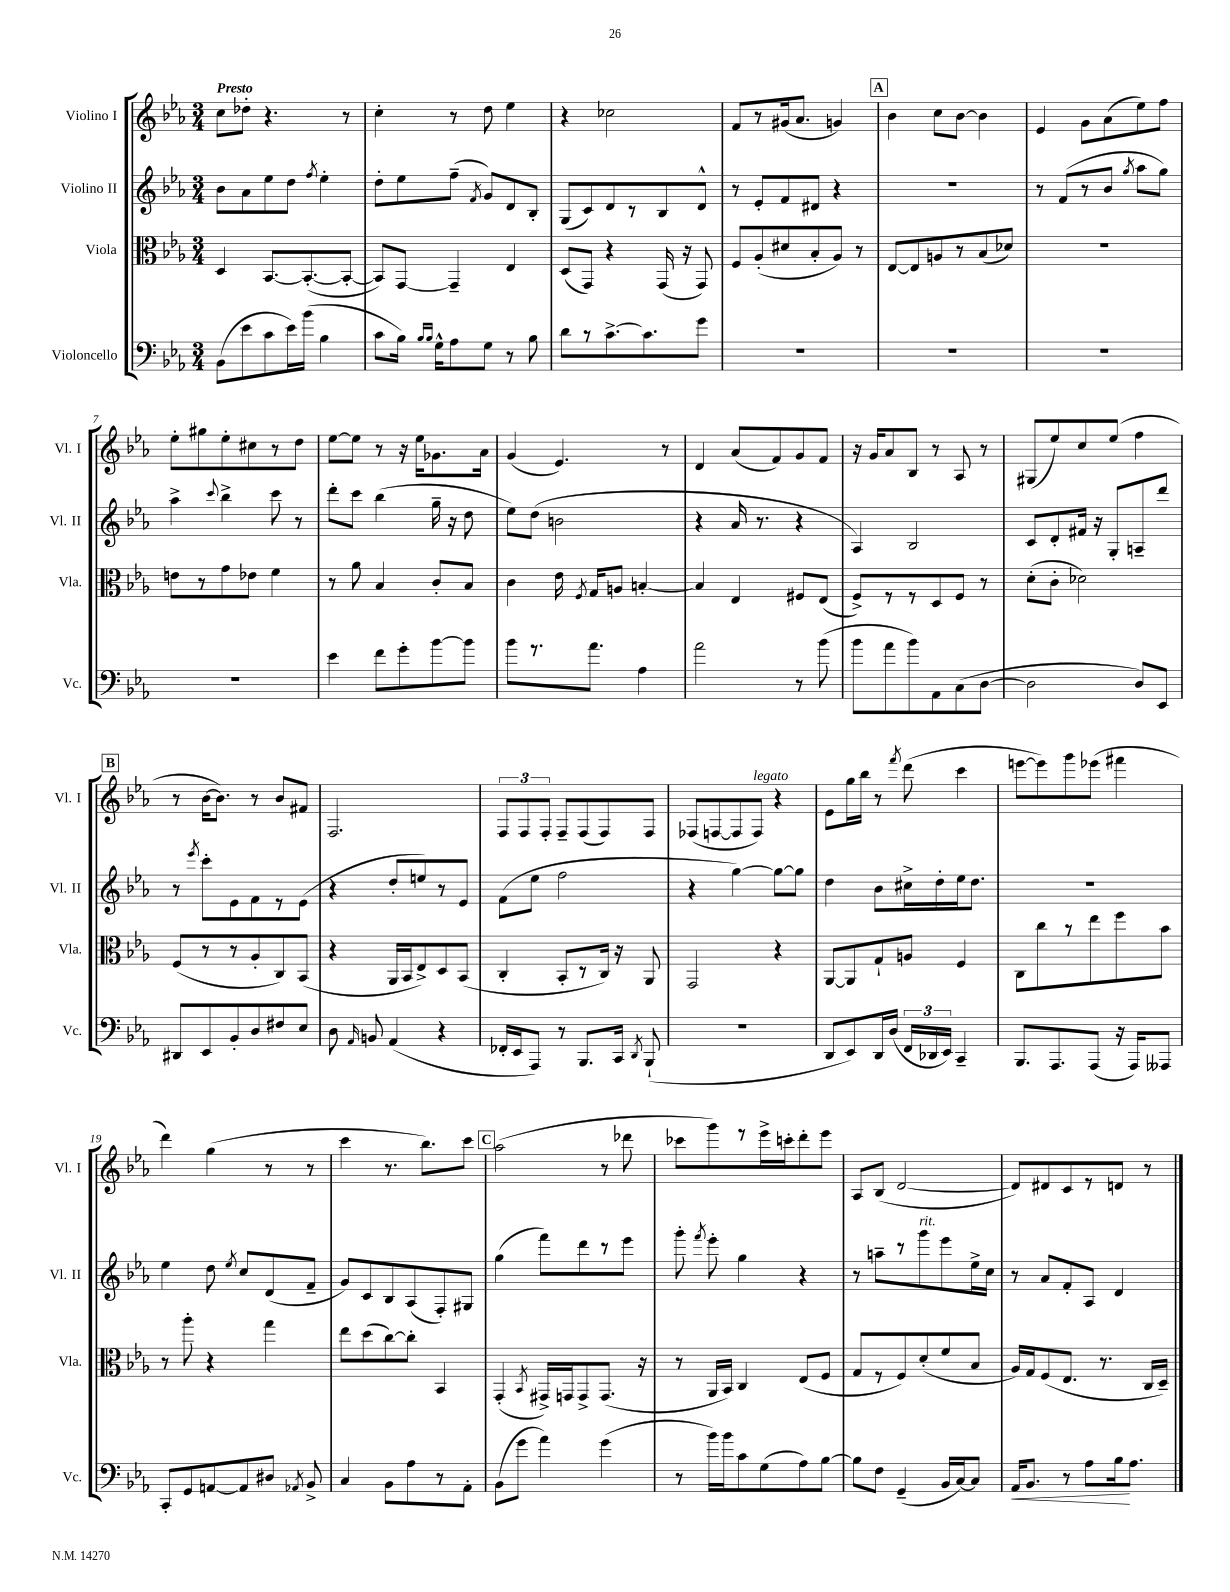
<<
\new StaffGroup <<
\new Staff = "s0" \with { instrumentName = "Violino I" shortInstrumentName = "Vl. I" } {
    \clef treble \key ees \major \numericTimeSignature \time 3/4 \tempo "Presto"
    \autoBeamOff c''8[ des''8]-. r4. r8 |
    c''4-. r8 d''8 ees''4 |
    r4 ces''2 |
    f'8[ r8 gis'16( aes'8.] g'4) |
    \mark \markup { \box "A" } bes'4 c''8[ bes'8]~ bes'4 |
    ees'4 g'8[ aes'8( ees''8) f''8] |
    ees''8[-. gis''8 ees''8-. cis''8 r8 d''8] |
    ees''8[~ ees''8] r8 r16 ees''16[ ges'8. aes'16] |
    g'4( ees'4.) r8 |
    d'4 aes'8[( f'8) g'8 f'8] |
    r16 g'16[ aes'8 bes8] r8 aes8 r8 |
    gis8[( ees''8) c''8 ees''8]( f''4 |
    \mark \markup { \box "B" } r8 bes'16[~ bes'8.]) r8 bes'8[ fis'8] |
    f2. |
    \tuplet 3/2 { f8[ f8 f8]-. } f8[-- f8( f8) f8] |
    fes8[( f8~ f8 f8]^\markup { \italic "legato" }) r4 |
    ees'8[ g''16 bes''16] r8 \acciaccatura { f'''8 } d'''8( c'''4 |
    e'''8[~ e'''8) g'''8 ees'''8]( fis'''4 |
    d'''4) g''4( r8 r8 |
    c'''4 r8. bes''8.[) c'''8] |
    \mark \markup { \box "C" } aes''2( r8 des'''8 |
    ces'''8[ g'''8) r8 ees'''16-> c'''16-. d'''8-. ees'''8] |
    aes8[ bes8]( d'2~ |
    d'8[) dis'8 c'8 r8 d'8] r8 \bar "|." |
}
\new Staff = "s1" \with { instrumentName = "Violino II" shortInstrumentName = "Vl. II" } {
    \clef treble \key ees \major \numericTimeSignature \time 3/4
    \autoBeamOff bes'8[ aes'8 ees''8 d''8] \acciaccatura { f''8 } ees''4-. |
    d''8[-. ees''8 f''8]--( \acciaccatura { f'8 } g'8[) d'8 bes8]-. |
    g8[( c'8) d'8 r8 bes8 d'8]-^ |
    r8 ees'8[-. f'8 dis'8] r4 |
    \mark \markup { \box "A" } R2. |
    r8 f'8[( r8 bes'8] \acciaccatura { g''8 } aes''8[ g''8]) |
    aes''4-> \appoggiatura { c'''8 } bes''4-> c'''8 r8 |
    d'''8[-. c'''8] bes''4( g''16-- r16 d''8 |
    ees''8[) d''8]( b'2 |
    r4 aes'16 r8. r4 |
    aes4) bes2 |
    c'8[ d'8-. fis'16] r16 g8[-. a8-- d'''8] |
    \mark \markup { \box "B" } r8 \acciaccatura { ees'''8 } c'''8[-. ees'8 f'8 r8 ees'8]( |
    r4 d''8[-. e''8) r8 ees'8] |
    f'8[( ees''8] f''2 |
    r4 g''4~) g''8[~ g''8] |
    d''4 bes'8[ cis''16-> d''16-. ees''16 d''8.] |
    R2. |
    ees''4 d''8 \acciaccatura { ees''8 } c''8[ d'8( f'8]-- |
    g'8[) c'8 bes8 aes8( f8-.) gis8] |
    \mark \markup { \box "C" } g''4( f'''8[) d'''8 r8 ees'''8] |
    g'''8-. \acciaccatura { f'''8 } ees'''8-. g''4 r4 |
    r8 a''8[-- r8 g'''8^\markup { \italic "rit." } ees'''8 ees''16-> c''16] |
    r8 aes'8[ f'8-. aes8] d'4 \bar "|." |
}
\new Staff = "s2" \with { instrumentName = "Viola" shortInstrumentName = "Vla." } {
    \clef alto \key ees \major \numericTimeSignature \time 3/4
    \autoBeamOff d4 bes,8.[~ bes,8.~-.( bes,8]~-. |
    bes,8[) g,8]~ g,4-- ees4 |
    d8[( g,8]) r4 g,16( r16 g,8) |
    f8[ aes8-.( dis'8 bes8-. aes8]) r8 |
    \mark \markup { \box "A" } ees8[~ ees8 a8 r8 bes8( des'8]) |
    R2. |
    e'8[ r8 g'8 ees'8] f'4 |
    r8 aes'8 bes4 c'8[-. bes8] |
    c'4 ees'16 \acciaccatura { f8 } g16[ a8] b4~-. |
    b4 ees4 fis8[ ees8]( |
    f8[->) r8 r8 d8 f8] r8 |
    d'8[-.( c'8]-. des'2) |
    \mark \markup { \box "B" } f8[( r8 r8 aes8-. c8) bes,8]( |
    r4 aes,16[ bes,16 ees8->) d8 bes,8]( |
    c4-. bes,8[-. r8 c16]) r16 aes,8 |
    g,2 r4 |
    aes,8[~ aes,8 g8-! a8] f4 |
    c8[ c''8 r8 ees''8 f''8 bes'8] |
    r8 aes''8-. r4 g''4 |
    ees''8[ d''8( c''8~) c''8]-. bes,4 |
    \mark \markup { \box "C" } g,4-.( \acciaccatura { bes,8 } gis,16[->) g,16 g,8-> g,8.]( r16 |
    r8 aes,16[ bes,16]) c4 ees8[( f8] |
    g8[ r8 f8) d'8-.( f'8 bes8] |
    aes16[) g16 f8( ees8.] r8. c16[ d16]--) \bar "|." |
}
\new Staff = "s3" \with { instrumentName = "Violoncello" shortInstrumentName = "Vc." } {
    \clef bass \key ees \major \numericTimeSignature \time 3/4
    \autoBeamOff bes,8[( ees'8 c'8 ees'16) bes'16]( bes4 |
    c'8[ bes16]) \grace { bes16[ bes16] } g16[-^ aes8 g8] r8 bes8 |
    d'8[ r8 c'8.~-> c'8. g'8] |
    R2. |
    \mark \markup { \box "A" } R2. |
    R2. |
    R2. |
    ees'4 f'8[ g'8-. bes'8~ bes'8] |
    bes'8[ r8. aes'8.] aes4 |
    aes'2 r8 bes'8( |
    bes'8[ aes'8 bes'8) aes,8 c8( d8]~ |
    d2 d8[) ees,8] |
    \mark \markup { \box "B" } dis,8[ ees,8 bes,8-. d8 fis8 ees8] |
    d8 \grace { aes,16 } b,8 aes,4( r4 |
    fes,16[-. ees,16 aes,,8]) r8 bes,,8.[ c,16] \acciaccatura { d,8 } bes,,8-!( |
    R2. |
    d,8[ ees,8) d,16 d16]( \tuplet 3/2 { f,16[ des,16 ees,16]) } c,4-- |
    bes,,8.[ aes,,8. aes,,8]( r16 aes,,16[) aeses,,8] |
    c,8[-. g,8 a,8~ a,8 dis8] \acciaccatura { aes,8 } bes,8-> |
    c4 bes,8[ aes8 r8 aes,8]-. |
    \mark \markup { \box "C" } bes,8[( g'8] aes'4) g'4( |
    r8 bes'16[) bes'16 c'8 g8( aes8) bes8]~ |
    bes8[ f8] g,4--( bes,16[ c16~) c8] |
    aes,16[\< bes,8.] r8 aes8[ bes16\! aes8.] \bar "|." |
}
>>
>>
